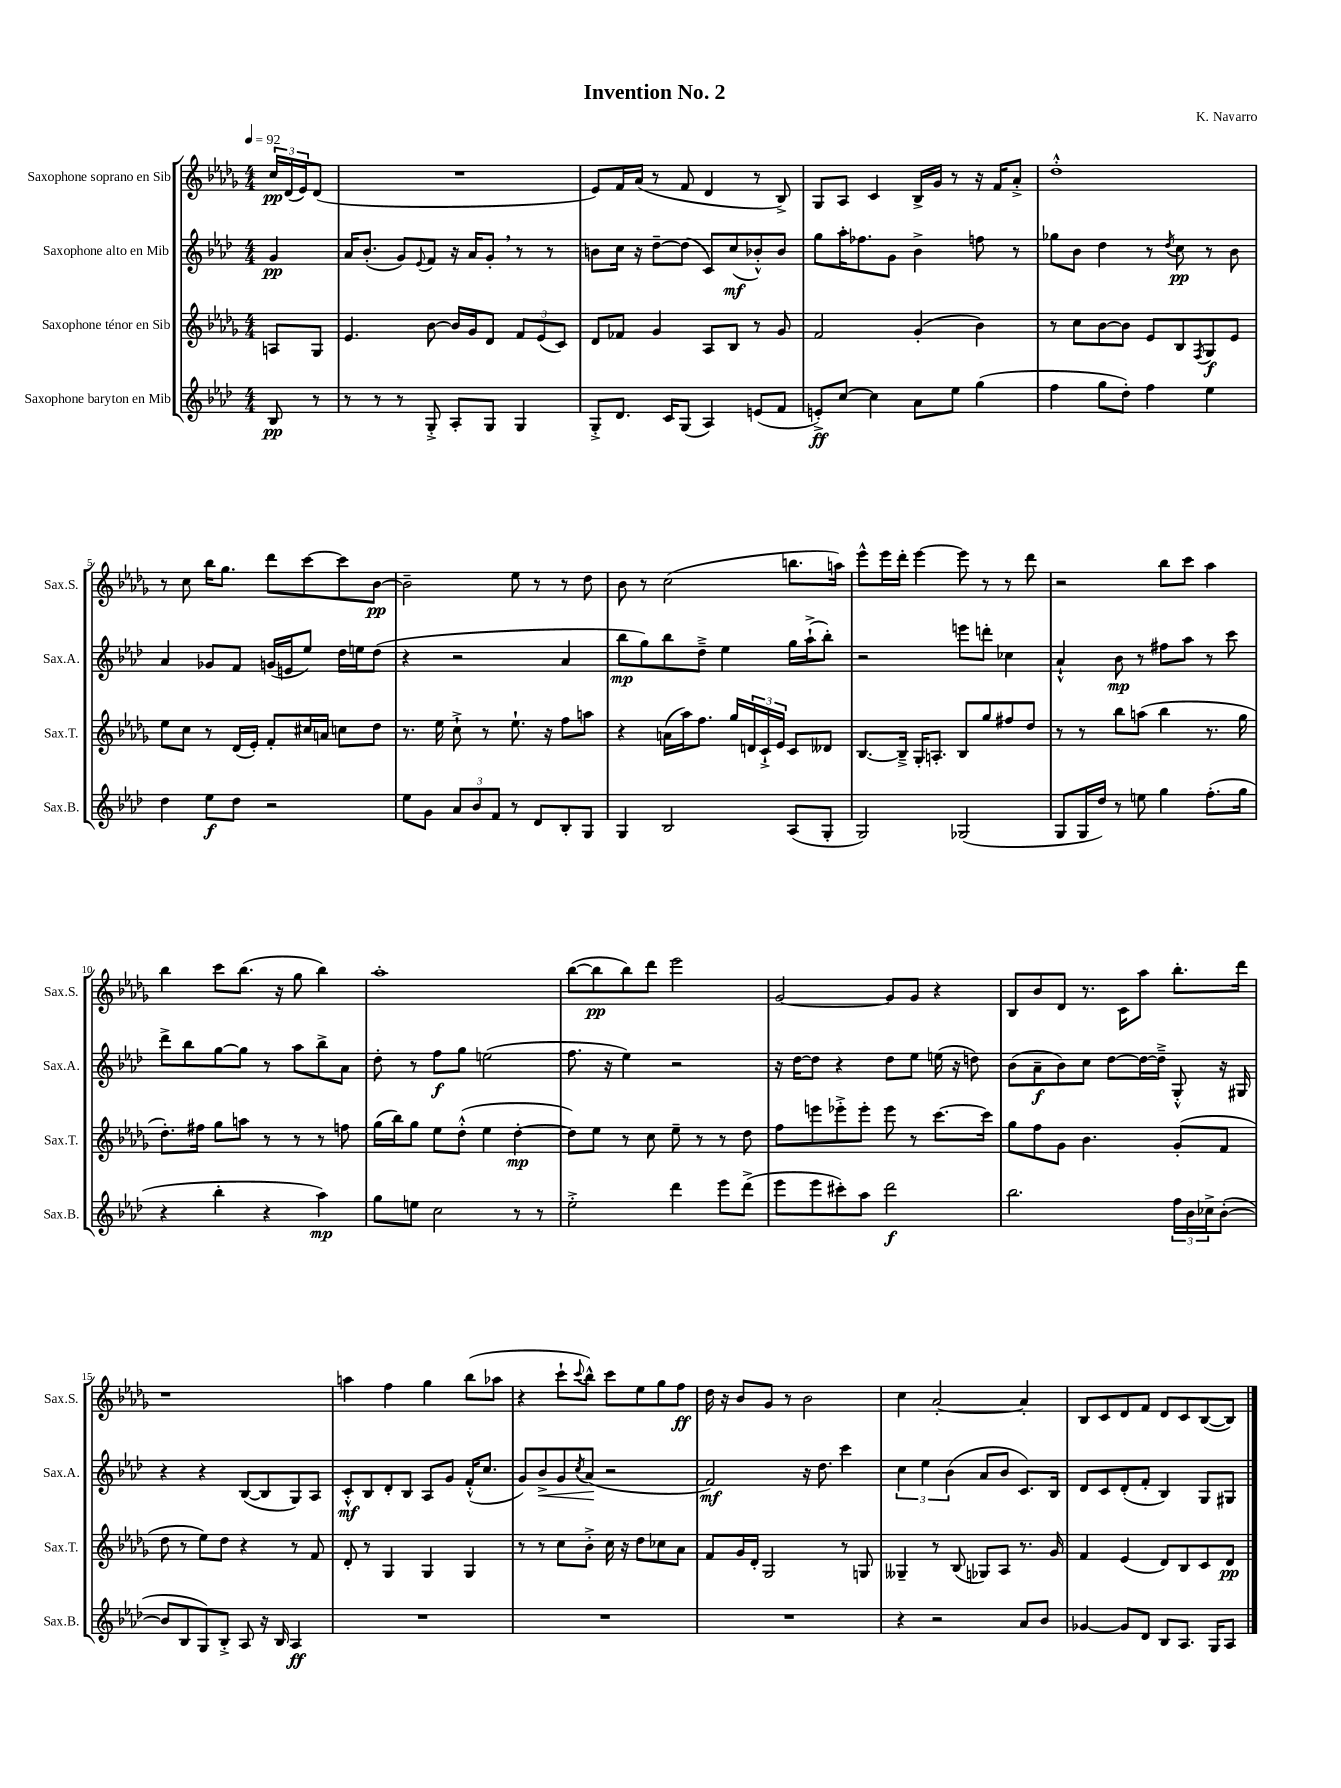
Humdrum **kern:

**kern	**dynam	**kern	**dynam	**kern	**dynam	**kern	**dynam
*part4	*part4	*part3	*part3	*part2	*part2	*part1	*part1
*staff4	*staff4	*staff3	*staff3	*staff2	*staff2	*staff1	*staff1
*I"Saxophone baryton en Mib	*	*I"Saxophone ténor en Sib	*	*I"Saxophone alto en Mib	*	*I"Saxophone soprano en Sib	*
*I'Sax.B.	*	*I'Sax.T.	*	*I'Sax.A.	*	*I'Sax.S.	*
*clefG2	*	*clefG2	*	*clefG2	*	*clefG2	*
*k[b-e-a-d-]	*	*k[b-e-a-d-g-]	*	*k[b-e-a-d-]	*	*k[b-e-a-d-g-]	*
*M4/4	*	*M4/4	*	*M4/4	*	*M4/4	*
*MM92	*	*MM92	*	*MM92	*	*MM92	*
=	=	=	=	=	=	=	=
8B-/	pp	8An/L	.	4g/	pp	24cc/LL	pp
.	.	.	.	.	.	(24d-/	.
.	.	.	.	.	.	24e-/J)	.
8r	.	8G-/J	.	.	.	(8d-/J	.
=1	=1	=1	=1	=1	=1	=1	=1
8r	.	4.e-/	.	16a-/KL	.	1r	.
.	.	.	.	(8.b-'/J	.	.	.
8r	.	.	.	.	.	.	.
8r	.	.	.	8g/L)	.	.	.
.	.	.	.	8qqe-/	.	.	.
8G'^/	.	[8b-\	.	8f/J	.	.	.
8A-'/L	.	16b-/LL]	.	16r	.	.	.
.	.	16g-/J	.	16a-/KL	.	.	.
8G/J	.	8d-/J	.	8g',/J	.	.	.
4G/	.	12f/L	.	8r	.	.	.
.	.	(12e-/	.	.	.	.	.
.	.	.	.	8r	.	.	.
.	.	12c/J)	.	.	.	.	.
=2	=2	=2	=2	=2	=2	=2	=2
8G'^/L	.	8d-/L	.	8bn\L	.	8e-/L)	.
8.d-/J	.	8f-X/J	.	16cc\Jk	.	16f/L	.
.	.	.	.	16r	.	(16a-/JJ	.
.	.	4g-/	.	[8dd-~\L	.	8r	.
16c/KL	.	.	.	.	.	.	.
(8G/J	.	.	.	(8dd-\J]	.	8f/	.
4A-/)	.	8A-/L	.	8c/L)	.	4d-/	.
.	.	8B-/J	.	(8cc/	mf	.	.
(8en/L	.	8r	.	8b-X'^^/)	.	8r	.
8f/J	.	8g-/	.	8b-/J	.	8B-^/)	.
=3	=3	=3	=3	=3	=3	=3	=3
8en'^/L)	ff	2f/	.	8gg\L	.	8G-/L	.
[8cc/J	.	.	.	16aa-'\K	.	8A-/J	.
.	.	.	.	8.ff-X\	.	.	.
4cc\]	.	.	.	.	.	4c/	.
.	.	.	.	8g\J	.	.	.
8a-\L	.	(4g-'/	.	4b-^\	.	16B-^/LL	.
.	.	.	.	.	.	16g-/JJ	.
8ee-\J	.	.	.	.	.	8r	.
(4gg\	.	4b-\)	.	8ffn\	.	16r	.
.	.	.	.	.	.	16f/KL	.
.	.	.	.	8r	.	8a-'^/J	.
=4	=4	=4	=4	=4	=4	=4	=4
4ff\	.	8r	.	8gg-X\L	.	1dd-'^^	.
.	.	8cc\L	.	8b-\J	.	.	.
8gg\L	.	[8b-\	.	4dd-\	.	.	.
8dd-'\J)	.	8b-\J]	.	.	.	.	.
4ff\	.	8e-/L	.	8r	.	.	.
.	.	.	.	8qdd-/	.	.	.
.	.	8B-/	.	8cc\	pp	.	.
.	.	8qF/	.	.	.	.	.
4ee-\	.	8G-/	f	8r	.	.	.
.	.	8e-/J	.	8b-\	.	.	.
!!LO:LB:g=z
=5	=5	=5	=5	=5	=5	=5	=5
4dd-\	.	8ee-\L	.	4a-/	.	8r	.
.	.	8cc\J	.	.	.	8cc\	.
8ee-\L	f	8r	.	8g-X/L	.	16bb-\KL	.
.	.	.	.	.	.	8.gg-\J	.
8dd-\J	.	(16d-/LL	.	8f/J	.	.	.
.	.	16e-'/JJ)	.	.	.	.	.
2r	.	8f'/L	.	(16gn/LL	.	8ddd-\L	.
.	.	.	.	16en/J	.	.	.
.	.	16cc#X/L	.	8ee-/J)	.	[8ccc\	.
.	.	16an/JJ	.	.	.	.	.
.	.	8ccn\L	.	16dd-\LL	.	8ccc\]	.
.	.	.	.	16een\J	.	.	.
.	.	8dd-\J	.	(8dd-\J	.	[8b-\J	pp
=6	=6	=6	=6	=6	=6	=6	=6
8ee-\L	.	8.r	.	4r	.	2b-~\]	.
8g\J	.	.	.	.	.	.	.
.	.	16ee-\	.	.	.	.	.
12a-/L	.	8cc`^\	.	2r	.	.	.
12b-/	.	.	.	.	.	.	.
.	.	8r	.	.	.	.	.
12f/J	.	.	.	.	.	.	.
8r	.	8.ee-`\	.	.	.	8ee-\	.
8d-/L	.	.	.	.	.	8r	.
.	.	16r	.	.	.	.	.
8B-'/	.	8ff\L	.	4a-/	.	8r	.
8G/J	.	8aan\J	.	.	.	8dd-\	.
=7	=7	=7	=7	=7	=7	=7	=7
4G/	.	4r	.	8bb-\L	mp	8b-\	.
.	.	.	.	8gg\)	.	8r	.
2B-/	.	(16an\LL	.	8bb-\	.	(2cc\	.
.	.	16aa-\J)	.	.	.	.	.
.	.	8.ff\J	.	8dd-~^\J	.	.	.
.	.	.	.	4ee-\	.	.	.
.	.	16gg-/LL	.	.	.	.	.
.	.	24dn/	.	.	.	.	.
.	.	24c`^/	.	.	.	.	.
.	.	24e-/JJ	.	.	.	.	.
(8A-/L	.	8c/L	.	16gg\LL	.	8.bbn\L	.
.	.	.	.	(16aa-`^\J	.	.	.
8G'/J	.	8d--X/J	.	8bb-'\J)	.	.	.
.	.	.	.	.	.	16aan\Jk)	.
=8	=8	=8	=8	=8	=8	=8	=8
2G/)	.	[8.B-/L	.	2r	.	8eee-^^\L	.
.	.	.	.	.	.	16eee-\L	.
.	.	16B-~^/Jk]	.	.	.	16ddd-'\JJ	.
.	.	16G-'/KL	.	.	.	[4eee-\	.
.	.	8.An'/J	.	.	.	.	.
(2G-X/	.	8B-/L	.	8eeen\L	.	8eee-\]	.
.	.	8gg-/	.	8dddn'\J	.	8r	.
.	.	8ff#X/	.	4cc-X\	.	8r	.
.	.	8dd-/J	.	.	.	8ddd-\	.
=9	=9	=9	=9	=9	=9	=9	=9
8G/L	.	8r	.	4a-`^^/	.	2r	.
16G/L	.	8r	.	.	.	.	.
16dd-/JJ)	.	.	.	.	.	.	.
8r	.	8bb-\L	.	8b-\	mp	.	.
8een\	.	(8aan\J	.	8r	.	.	.
4gg\	.	4bb-\	.	8ff#X\L	.	8bb-\L	.
.	.	.	.	8aa-\J	.	8ccc\J	.
(8.ff'\L	.	8.r	.	8r	.	4aa-\	.
.	.	.	.	8ccc\	.	.	.
16gg\Jk	.	16gg-\	.	.	.	.	.
!!LO:LB:g=z
=10	=10	=10	=10	=10	=10	=10	=10
4r	.	8.dd-'\L)	.	8ddd-^\L	.	4bb-\	.
.	.	.	.	8bb-\	.	.	.
.	.	16ff#X\Jk	.	.	.	.	.
4bb-'\	.	8gg-\L	.	[8gg\	.	8ccc\L	.
.	.	8aan\J	.	8gg\J]	.	(8.bb-\J	.
4r	.	8r	.	8r	.	.	.
.	.	.	.	.	.	16r	.
.	.	8r	.	8aa-\L	.	8gg-\	.
4aa-\)	mp	8r	.	8bb-^\	.	4bb-\)	.
.	.	8ffn\	.	8a-\J	.	.	.
=11	=11	=11	=11	=11	=11	=11	=11
8gg\L	.	(16gg-\LL	.	8dd-'\	.	1aa-'	.
.	.	16bb-\J)	.	.	.	.	.
8een\J	.	8gg-\J	.	8r	.	.	.
2cc\	.	8ee-\L	.	8ff\L	f	.	.
.	.	(8dd-'^^\J	.	8gg\J	.	.	.
.	.	4ee-\	.	(2een\	.	.	.
8r	.	[4dd-'\	mp	.	.	.	.
8r	.	.	.	.	.	.	.
=12	=12	=12	=12	=12	=12	=12	=12
2ee-'^\	.	8dd-\L])	.	8.ff\	.	([8bb-\L	.
.	.	8ee-\J	.	.	.	8bb-\]	pp
.	.	.	.	16r	.	.	.
.	.	8r	.	4ee-\)	.	8bb-\)	.
.	.	8cc\	.	.	.	8ddd-\J	.
4ddd-\	.	8ee-~\	.	2r	.	2eee-\	.
.	.	8r	.	.	.	.	.
8eee-\L	.	8r	.	.	.	.	.
(8ddd-^\J	.	8dd-\	.	.	.	.	.
=13	=13	=13	=13	=13	=13	=13	=13
8eee-\L	.	8ff\L	.	16r	.	[2g-/	.
.	.	.	.	[16dd-\KL	.	.	.
8eee-\	.	8eeen\	.	8dd-\J]	.	.	.
8ccc#X'\)	.	8eee-X'^\	.	4r	.	.	.
8aa-\J	.	8eee-'\J	.	.	.	.	.
2ddd-\	f	8eee-\	.	8dd-\L	.	8g-/L]	.
.	.	8r	.	8ee-\J	.	8g-/J	.
.	.	[8.ccc\L	.	(16een\	.	4r	.
.	.	.	.	16r	.	.	.
.	.	.	.	8ddn\)	.	.	.
.	.	16ccc\Jk]	.	.	.	.	.
=14	=14	=14	=14	=14	=14	=14	=14
2.bb-\	.	8gg-\L	.	(8b-\L	.	8B-/L	.
.	.	8ff\	.	8a-~\	f	8b-/	.
.	.	8g-\J	.	8b-\)	.	8d-/J	.
.	.	4.b-\	.	8cc\J	.	8.r	.
.	.	.	.	[8dd-\L	.	.	.
.	.	.	.	.	.	16c\KL	.
.	.	.	.	16dd-\L_	.	8aa-\J	.
.	.	.	.	16dd-~^\JJ]	.	.	.
24ff\LL	.	(8g-'/L	.	8G'^^/	.	8.bb-'\L	.
24b-\	.	.	.	.	.	.	.
24cc-X^\J	.	.	.	.	.	.	.
([8b-'\J	.	8f/J	.	16r	.	.	.
.	.	.	.	16G#X/	.	16ddd-\Jk	.
!!LO:LB:g=z
=15	=15	=15	=15	=15	=15	=15	=15
8b-/L]	.	8dd-\	.	4r	.	1r	.
8B-/	.	8r	.	.	.	.	.
8G/)	.	8ee-\L)	.	4r	.	.	.
8B-'^/J	.	8dd-\J	.	.	.	.	.
8A-/	.	4r	.	([8B-/L	.	.	.
16r	.	.	.	8B-/]	.	.	.
16B-/	.	.	.	.	.	.	.
4A-/	ff	8r	.	8G/)	.	.	.
.	.	8f/	.	8A-/J	.	.	.
=16	=16	=16	=16	=16	=16	=16	=16
1r	.	8d-'/	.	8c'^^/L	mf	4aan\	.
.	.	8r	.	8B-/	.	.	.
.	.	4G-/	.	8d-'/	.	4ff\	.
.	.	.	.	8B-/J	.	.	.
.	.	4G-/	.	8A-/L	.	4gg-\	.
.	.	.	.	8g/J	.	.	.
.	.	4G-/	.	(16f'^^/KL	.	(8bb-\L	.
.	.	.	.	8.cc/J	.	.	.
.	.	.	.	.	.	8aa-X\J	.
=17	=17	=17	=17	=17	=17	=17	=17
1r	.	8r	.	8g/L)	.	4r	.
!	!	!	!	!	!LO:HP:b	!	!
.	.	8r	.	8b-^/	<	.	.
.	.	8cc\L	.	8g/	.	8ccc`\L	.
.	.	.	.	8qcc/	.	8qqccc/	.
.	.	8b-'^\J	.	(8a-/J	.	8bb-^^\J)	.
.	.	16cc\	.	2r	[	8ccc\L	.
.	.	16r	.	.	.	.	.
.	.	8dd-\L	.	.	.	8ee-\	.
.	.	8cc-X\	.	.	.	8gg-\	.
.	.	8a-\J	.	.	.	8ff\J	ff
=18	=18	=18	=18	=18	=18	=18	=18
1r	.	8f/L	.	2f/)	mf	16dd-\	.
.	.	.	.	.	.	16r	.
.	.	16g-/L	.	.	.	8b-/L	.
.	.	16d-'/JJ	.	.	.	.	.
.	.	2G-/	.	.	.	8g-/J	.
.	.	.	.	.	.	8r	.
.	.	.	.	16r	.	2b-\	.
.	.	.	.	8.dd-\	.	.	.
.	.	8r	.	4ccc\	.	.	.
.	.	8Gn/	.	.	.	.	.
=19	=19	=19	=19	=19	=19	=19	=19
4r	.	4G--X~/	.	6cc\	.	4cc\	.
.	.	.	.	6ee-\	.	.	.
2r	.	8r	.	.	.	[2a-'/	.
.	.	.	.	(6b-\	.	.	.
.	.	(8B-/	.	.	.	.	.
.	.	8G-X/L)	.	8a-/L	.	.	.
.	.	8A-/J	.	8b-/J	.	.	.
8a-/L	.	8.r	.	8.c/L)	.	4a-'/]	.
8b-/J	.	.	.	.	.	.	.
.	.	16g-/	.	16B-/Jk	.	.	.
=20	=20	=20	=20	=20	=20	=20	=20
[4g-X/	.	4f/	.	8d-/L	.	8B-/L	.
.	.	.	.	8c/	.	8c/	.
8g-/L]	.	(4e-/	.	(8d-'/	.	8d-/	.
8d-/J	.	.	.	8f'/J	.	8f/J	.
8B-/L	.	8d-/L)	.	4B-/)	.	8d-/L	.
8.A-/J	.	8B-/	.	.	.	8c/	.
.	.	8c/	.	8G/L	.	([8B-/	.
16G/KL	.	.	.	.	.	.	.
8A-/J	.	8d-/J	pp	8G#X/J	.	8B-/J])	.
==	==	==	==	==	==	==	==
*-	*-	*-	*-	*-	*-	*-	*-
